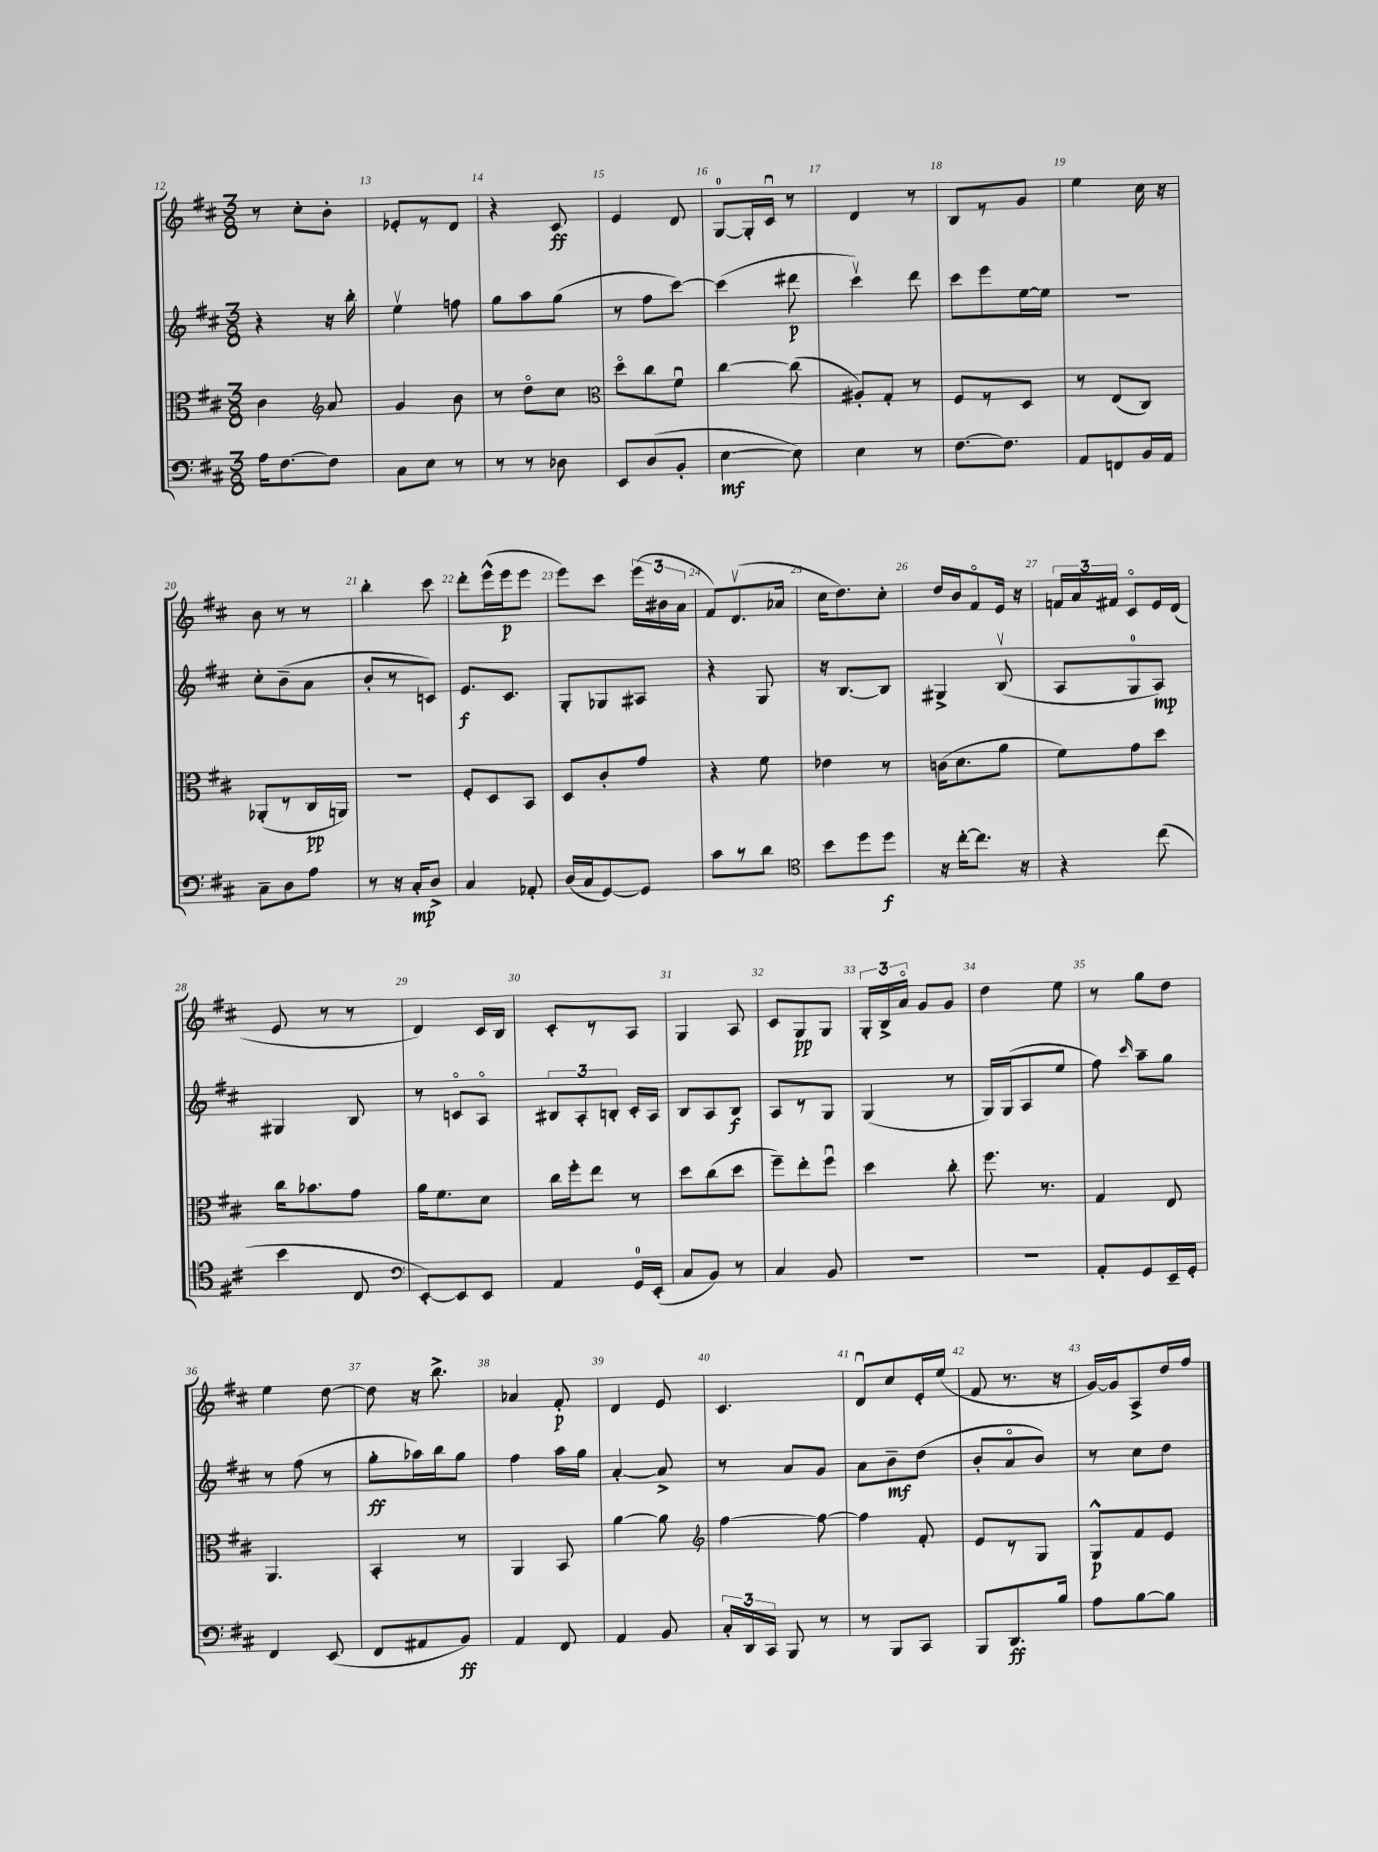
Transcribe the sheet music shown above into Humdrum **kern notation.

**kern	**kern	**kern	**kern
*staff4	*staff3	*staff2	*staff1
*clefF4	*clefC3	*clefG2	*clefG2
*k[f#c#]	*k[f#c#]	*k[f#c#]	*k[f#c#]
*M3/8	*M3/8	*M3/8	*M3/8
16A	4c#	4r	8r
[8.F#	.	.	.
.	.	.	8cc#'
*	*clefG2	*	*
8F#]	8a	16r	8b'
.	.	16bb'	.
=	=	=	=
8C#	4g	4eev	8e-'
8E	.	.	8r
8r	8b	8ff	8d
=	=	=	=
8r	8r	8gg	4r
8r	8ddo	8aa	.
8D-	8cc#	(8gg	8c#
=	=	=	=
*	*clefC3	*	*
8EE	8ddo	8r	4e
(8D	8cc#	8ff#	.
8BB'	8f#u	[8ccc#)	8d
=	=	=	=
[4E	[4cc#	(4ccc#]	[8G
.	.	.	16G']
.	.	.	16c#u
8E])	(8cc#]	8ddd#	8r
=	=	=	=
4E	8A#')	4ccc#v)	4d
.	8G'	.	.
8r	8r	8ddd	8r
=	=	=	=
[8.F#	8F#	8ccc#	8B
.	8r	8eee	8r
8.F#]	.	.	.
.	8D	[16ee	8g
.	.	16ee]	.
=	=	=	=
8AA	8r	4.r	4ee
8FF	(8E	.	.
16BB	8C#)	.	16cc#
16AA	.	.	16r
=	=	=	=
8C#~	(8AA-'	8cc#'	8b
8D	8r	(8b~	8r
8A	16C#	8a	8r
.	16AA)	.	.
=	=	=	=
8r	4.r	8b'	4bb'
16r	.	8r	.
16C#'	.	.	.
8D^	.	8c)	8ccc#
=	=	=	=
4C#	8F#'	8.e	8ddd'
.	8D	.	(16eee^^
.	.	8.c#	16eee
8AA-'	8BB	.	8eee
=	=	=	=
(16D	8D	8G'	8eee)
16C#	.	.	.
[8GG)	8c#'	8G-	8ccc#
8GG]	8g	8A#	(24eee
.	.	.	24b#
.	.	.	24a
=	=	=	=
8c#	4r	4r	8f#)
8r	.	.	(8.dv
8d	8f#	8G	.
.	.	.	16a-
=	=	=	=
*clefC4	*	*	*
8b	4e-	16r	16cc#
.	.	[8.B	8.dd)
8dd	.	.	.
8dd	8r	8B]	8cc#'
=	=	=	=
16r	(16c	4G#^	16dd
[16cc#'	8.d	.	16b
8.cc#]	.	.	8f#o
.	8a	(8Bv	16e
16r	.	.	16r
=	=	=	=
4r	8f#)	8A	24f
.	.	.	24a
.	.	.	24f#
.	8g	8G	8c#o
(8cc#	8dd	8A)	16e
.	.	.	(16d
=	=	=	=
4b	16cc#	4G#	8e
.	8.b-	.	.
.	.	.	8r
8C#	8g	8B	8r
=	=	=	=
*clefF4	*	*	*
[8EE')	16a	8r	4d)
.	8.f#	.	.
8EE]	.	8co	.
8EE	8d	8Ao	16c#
.	.	.	16B
=	=	=	=
4AA	16cc#	12B#	8c#'
.	16ff#'	.	.
.	.	12A'	.
.	8ee	.	8r
.	.	12B'	.
16GG	8r	16c#'	8A
(16EE'	.	16A	.
=	=	=	=
8C#	8dd	8B	4G
8BB)	(8cc#	8A	.
8r	8dd	8B	8A
=	=	=	=
4C#	8ff#~)	8A	8c#
.	8ee'	8r	8G
8BB	8ff#u	8G	8G
=	=	=	=
4.r	4dd	(4G	24G'
.	.	.	24B^
.	.	.	24ao
.	.	.	8g
.	8cc#'	8r	8g
=	=	=	=
4.r	8.ff#	16G)	4dd
.	.	(16G	.
.	.	8A	.
.	8.r	.	.
.	.	8ee	8ee
=	=	=	=
8AA'	4G	8ff#)	8r
.	.	16qqccc#	.
8GG	.	8aa~	8gg
16EE~	8E	8gg	8dd
16GG'	.	.	.
=	=	=	=
4FF#	4.AA	8r	4ee
.	.	(8ff#	.
(8EE	.	8r	[8dd
=	=	=	=
8FF#	4BB'	8gg'	8dd]
8AA#	.	16aa-)	16r
.	.	16bb	8.bb^
8BB)	8r	8gg	.
=	=	=	=
4AA	4AA	4ff#	4a-
8FF#	8BB	16aa	8f#'
.	.	16gg	.
=	=	=	=
4AA	[4a	[4a'	4d
8BB	8a]	8a^]	8e
=	=	=	=
*	*clefG2	*	*
24C#'	[4ff#	8r	4.c#
24DD	.	.	.
24CC#	.	.	.
8BBB	.	8a	.
8r	8ff#_	8g	.
=	=	=	=
8r	4ff#]	8a	8du
8BBB	.	8b~	8cc#
8CC#	8f#'	(8dd	16e'
.	.	.	(16ee
=	=	=	=
8BBB	8e	8b'	8f#
8.DD	8r	8ao	8.r
.	8G	8b)	.
16B	.	.	16r
=	=	=	=
8A	8G^^	8r	[16g)
.	.	.	16g]
[8B	8f#	8cc#	8A^
8B]	8e	8dd	16dd
.	.	.	16ff#
==	==	==	==
*-	*-	*-	*-
